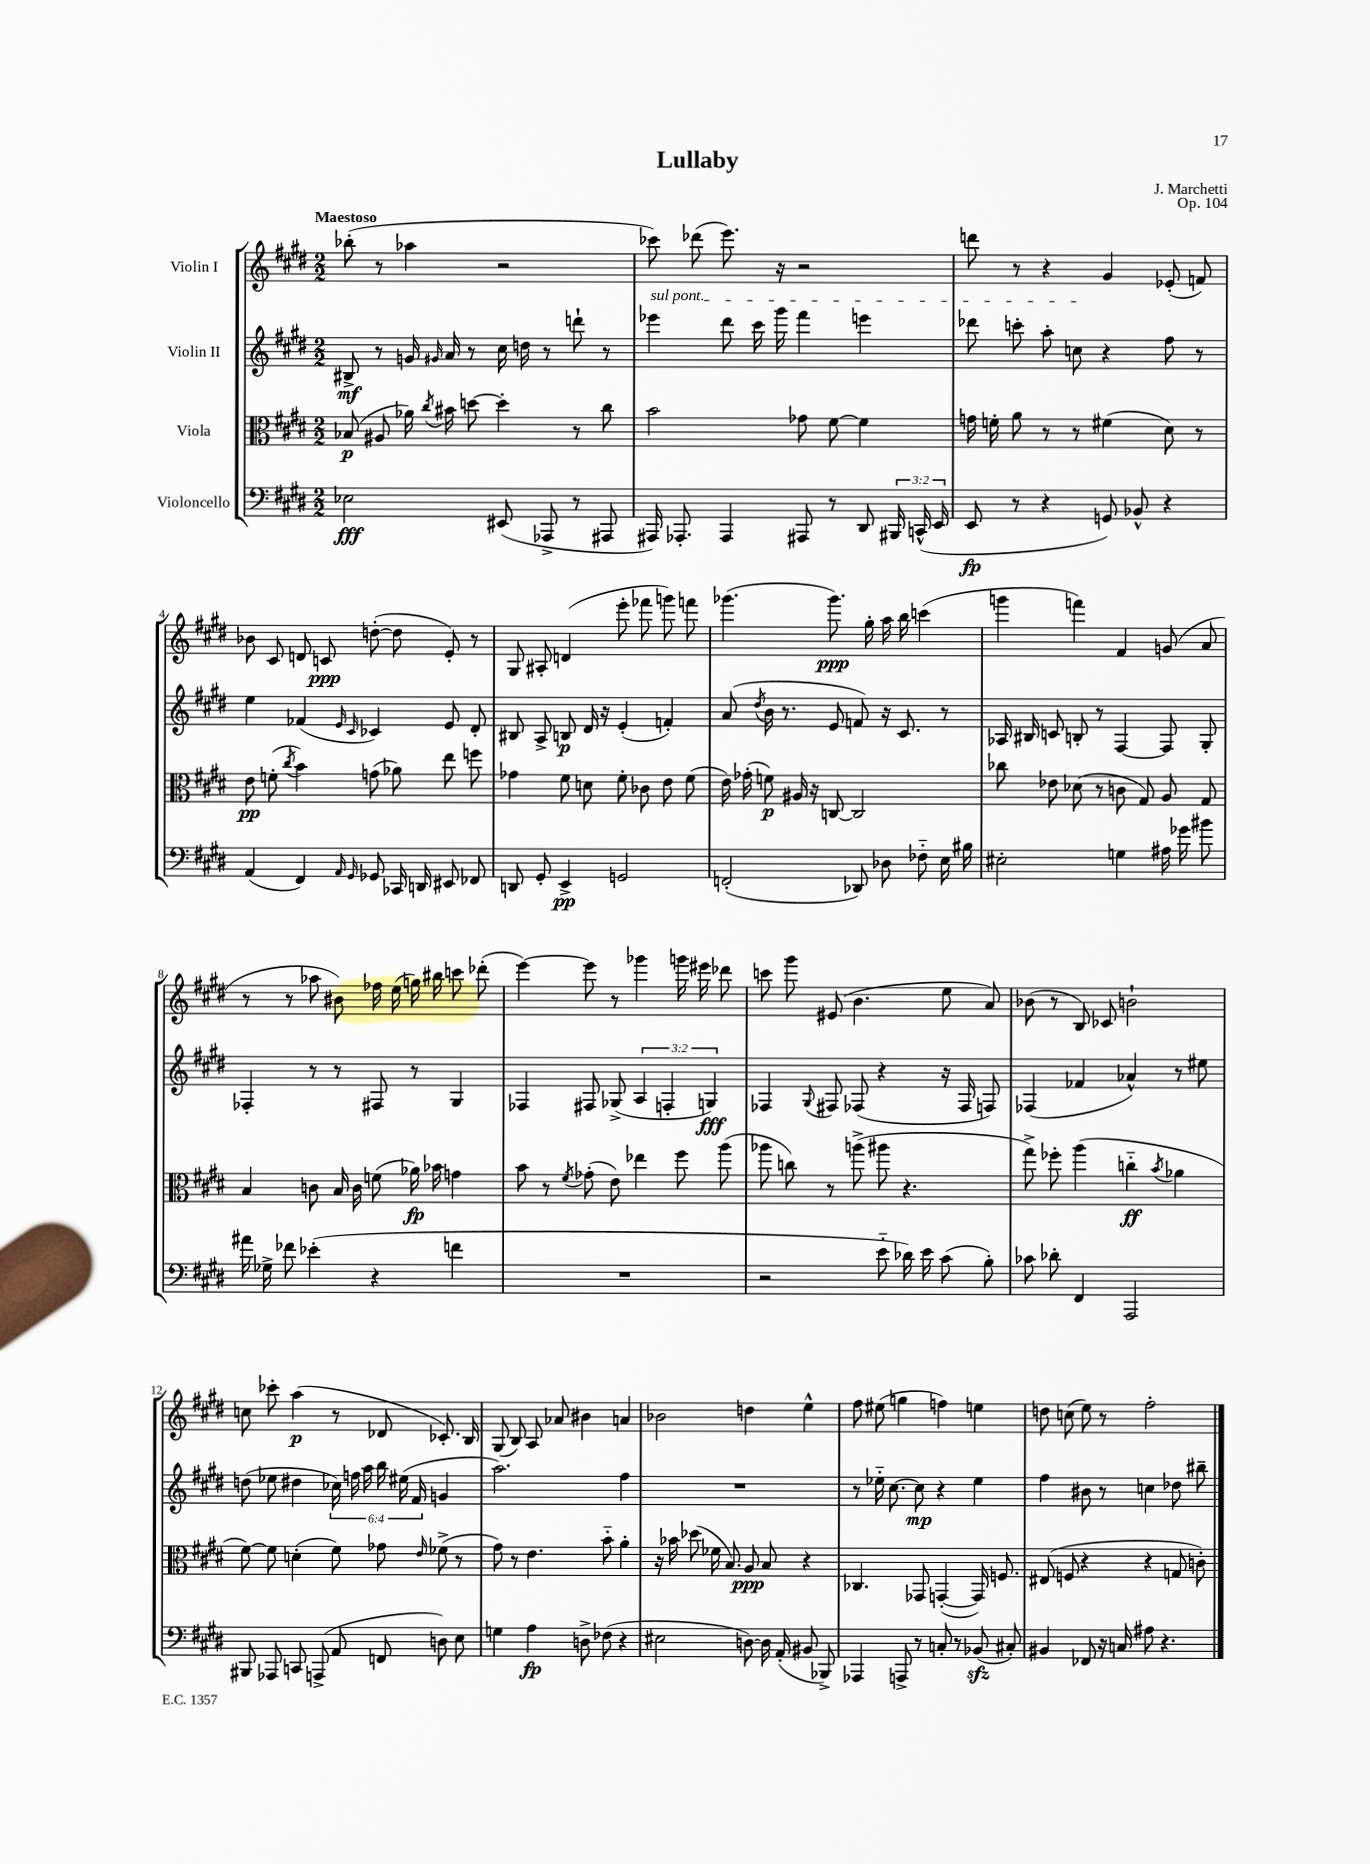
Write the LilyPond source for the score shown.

\header { title = "Lullaby" composer = "J. Marchetti" opus = "Op. 104" }
<<
\new StaffGroup <<
\new Staff = "s0" \with { instrumentName = "Violin I" } {
    \clef treble \key e \major \numericTimeSignature \time 2/2 \tempo "Maestoso"
    \autoBeamOff bes''8-.( r8 aes''4 r2 |
    ces'''8) des'''8( e'''8.) r16 r2 |
    d'''8 r8 r4 gis'4 ees'8-.( f'8) |
    bes'8 cis'8 d'8 c'8\ppp d''8~-.( d''8 e'8-.) r8 |
    gis8 ais8-. d'4( e'''8-. fes'''8 g'''8) f'''8 |
    ges'''4.( ges'''8.\ppp) gis''16-. a''16 b''16 c'''4( |
    g'''4 f'''4) fis'4 g'8( a'8 |
    r8 r8 aes''8 bis'8) fes''16 e''16( g''16) bis''16 c'''8 des'''8-.( |
    e'''4~) e'''8 r8 ges'''4 g'''16 eis'''16 des'''8 |
    c'''8 gis'''8 eis'8( b'4. e''8 a'8) |
    bes'8( r8 b8) ces'8 b'2-! |
    c''8 ces'''8-. a''4\p( r8 des'8 ces'8.-.) b16 |
    gis8( b8) a8 aes'8 bis'4 a'4 |
    bes'2 d''4 e''4-^ |
    fis''8 eis''8( g''4 f''4) e''4 |
    d''8 c''8( e''8) r8 fis''2-. \bar "|." |
}
\new Staff = "s1" \with { instrumentName = "Violin II" } {
    \clef treble \key e \major \numericTimeSignature \time 2/2 \override Staff.TupletNumber.text = #tuplet-number::calc-fraction-text
    \autoBeamOff bis8->\mf r8 g'16 \grace { gis'16 } a'16 r8 cis''16 d''16 r8 d'''8-! r8 |
    \once \override TextSpanner.bound-details.left.text = \markup { \italic "sul pont." } ees'''4\startTextSpan dis'''8 cis'''16 gis'''16 fis'''4 e'''4 |
    des'''8 c'''8-. a''8-. c''8\stopTextSpan r4 fis''8 r8 |
    e''4 fes'4( \grace { e'16 cis'16 } ces'4) e'8 dis'8-. |
    bis8 a8-> b8\p dis'16 r16 e'4-.( f'4-.) |
    a'8( \acciaccatura { dis''8 } b'16 r8. e'8 f'8) r16 cis'8. r8 |
    aes16 bis16 c'8 b8-. r8 fis4~ fis8 gis8-. |
    fes4-. r8 r8 fis8 r8 gis4 |
    fes4 fis8 ges8->( \tuplet 3/2 { a4 f4-. g4\fff) } |
    fes4 \appoggiatura { gis8 } fis8 fes8( r4 r16 fes16 f8) |
    fes4( fes'4 aes'4-^) r8 eis''8 |
    d''8( ees''8 dis''4 \tuplet 6/4 { ces''16) f''16 a''16 b''16 eis''16( fis'16 } g'4 |
    a''2.) fis''4 |
    R1 |
    r8 ees''16-_ cis''8.~ cis''8\mp r4 ees''4 |
    fis''4 bis'8 r8 c''4 des''8 bis''8-- \bar "|." |
}
\new Staff = "s2" \with { instrumentName = "Viola" } {
    \clef alto \key e \major \numericTimeSignature \time 2/2
    \autoBeamOff bes8\p( ais8 aes'16) \acciaccatura { cis''8 } bis'16 d''8~ d''4-. r8 cis''8 |
    b'2 ges'8 fis'8~ fis'4 |
    g'16 f'16-. a'8 r8 r8 fis'4( dis'8) r8 |
    e'8\pp f'8-.( \acciaccatura { cis''8 } b'4) g'8( aes'8) e''8 f''8 |
    ges'4 fis'8 d'8 fis'8-. ces'8 e'8 fis'8( |
    e'16) ges'16-.( f'8\p) ais16 r16 c8~ c2 |
    ces''8 ees'8 des'8( r8 c'8 gis8) a8 gis8 |
    b4 c'8 b16 c'16 f'8( aes'16\fp) bes'16 g'4 |
    b'8 r8 \acciaccatura { fis'8 } ges'8-.( e'8) ees''4 fis''8 a''8( |
    aes''8 c''8) r8 a''8->( ais''8 r4. |
    gis''8->) fes''8-. a''4( c''4-_\ff \acciaccatura { b'8 } aes'4 |
    fis'8~) fis'8 d'4-.( fis'8) ges'8 \grace { e'16 } fes'8->( r8 |
    gis'8) r8 e'4. b'8-_ a'4-. |
    r16 bes'16 des''8( fes'16 b8.) a8\ppp b8 r4 |
    ces4. ges,8 g,4~-.( g,16) f8. |
    eis8( f8 r4 r4 g8 c'8-.) \bar "|." |
}
\new Staff = "s3" \with { instrumentName = "Violoncello" } {
    \clef bass \key e \major \numericTimeSignature \time 2/2 \override Staff.TupletNumber.text = #tuplet-number::calc-fraction-text
    \autoBeamOff ees2\fff eis,8( aes,,8-> r8 ais,,8 |
    ais,,16) aes,,8.-. aes,,4 ais,,8 r8 dis,8 \tuplet 3/2 { bis,,16 c,16-^( e,16 } |
    e,8\fp r8 r4 g,8) bes,8-^ r4 |
    a,4( fis,4) \grace { a,16 gis,16 } ges,8 ces,16 d,16 eis,8 fes,8 |
    d,8 gis,8-. e,4->\pp g,2 |
    f,2-.( des,8) des8 fes8-_ e16 bis16 |
    eis2-. g4 ais16 ges'16 bis'8 |
    ais'16 ges16-> fes'8 ees'4-.( r4 f'4 |
    R1 |
    r2 e'8-_ des'16) e'16 cis'8( b8-.) |
    ces'8 des'8-. fis,4 a,,2 |
    bis,,8 aes,,8 c,8 a,,8->( a,8 f,8 d8) e8 |
    g4 a4\fp d8-> fes8( r4 |
    eis2 d8~) d16 a,16-.( bis,8 bes,,8->) |
    aes,,4 a,,8-> r8 c8-. r8 bes,8\sfz( cis8-.) |
    bis,4 fes,8 r16 c16 ais8 r4. \bar "|." |
}
>>
>>
